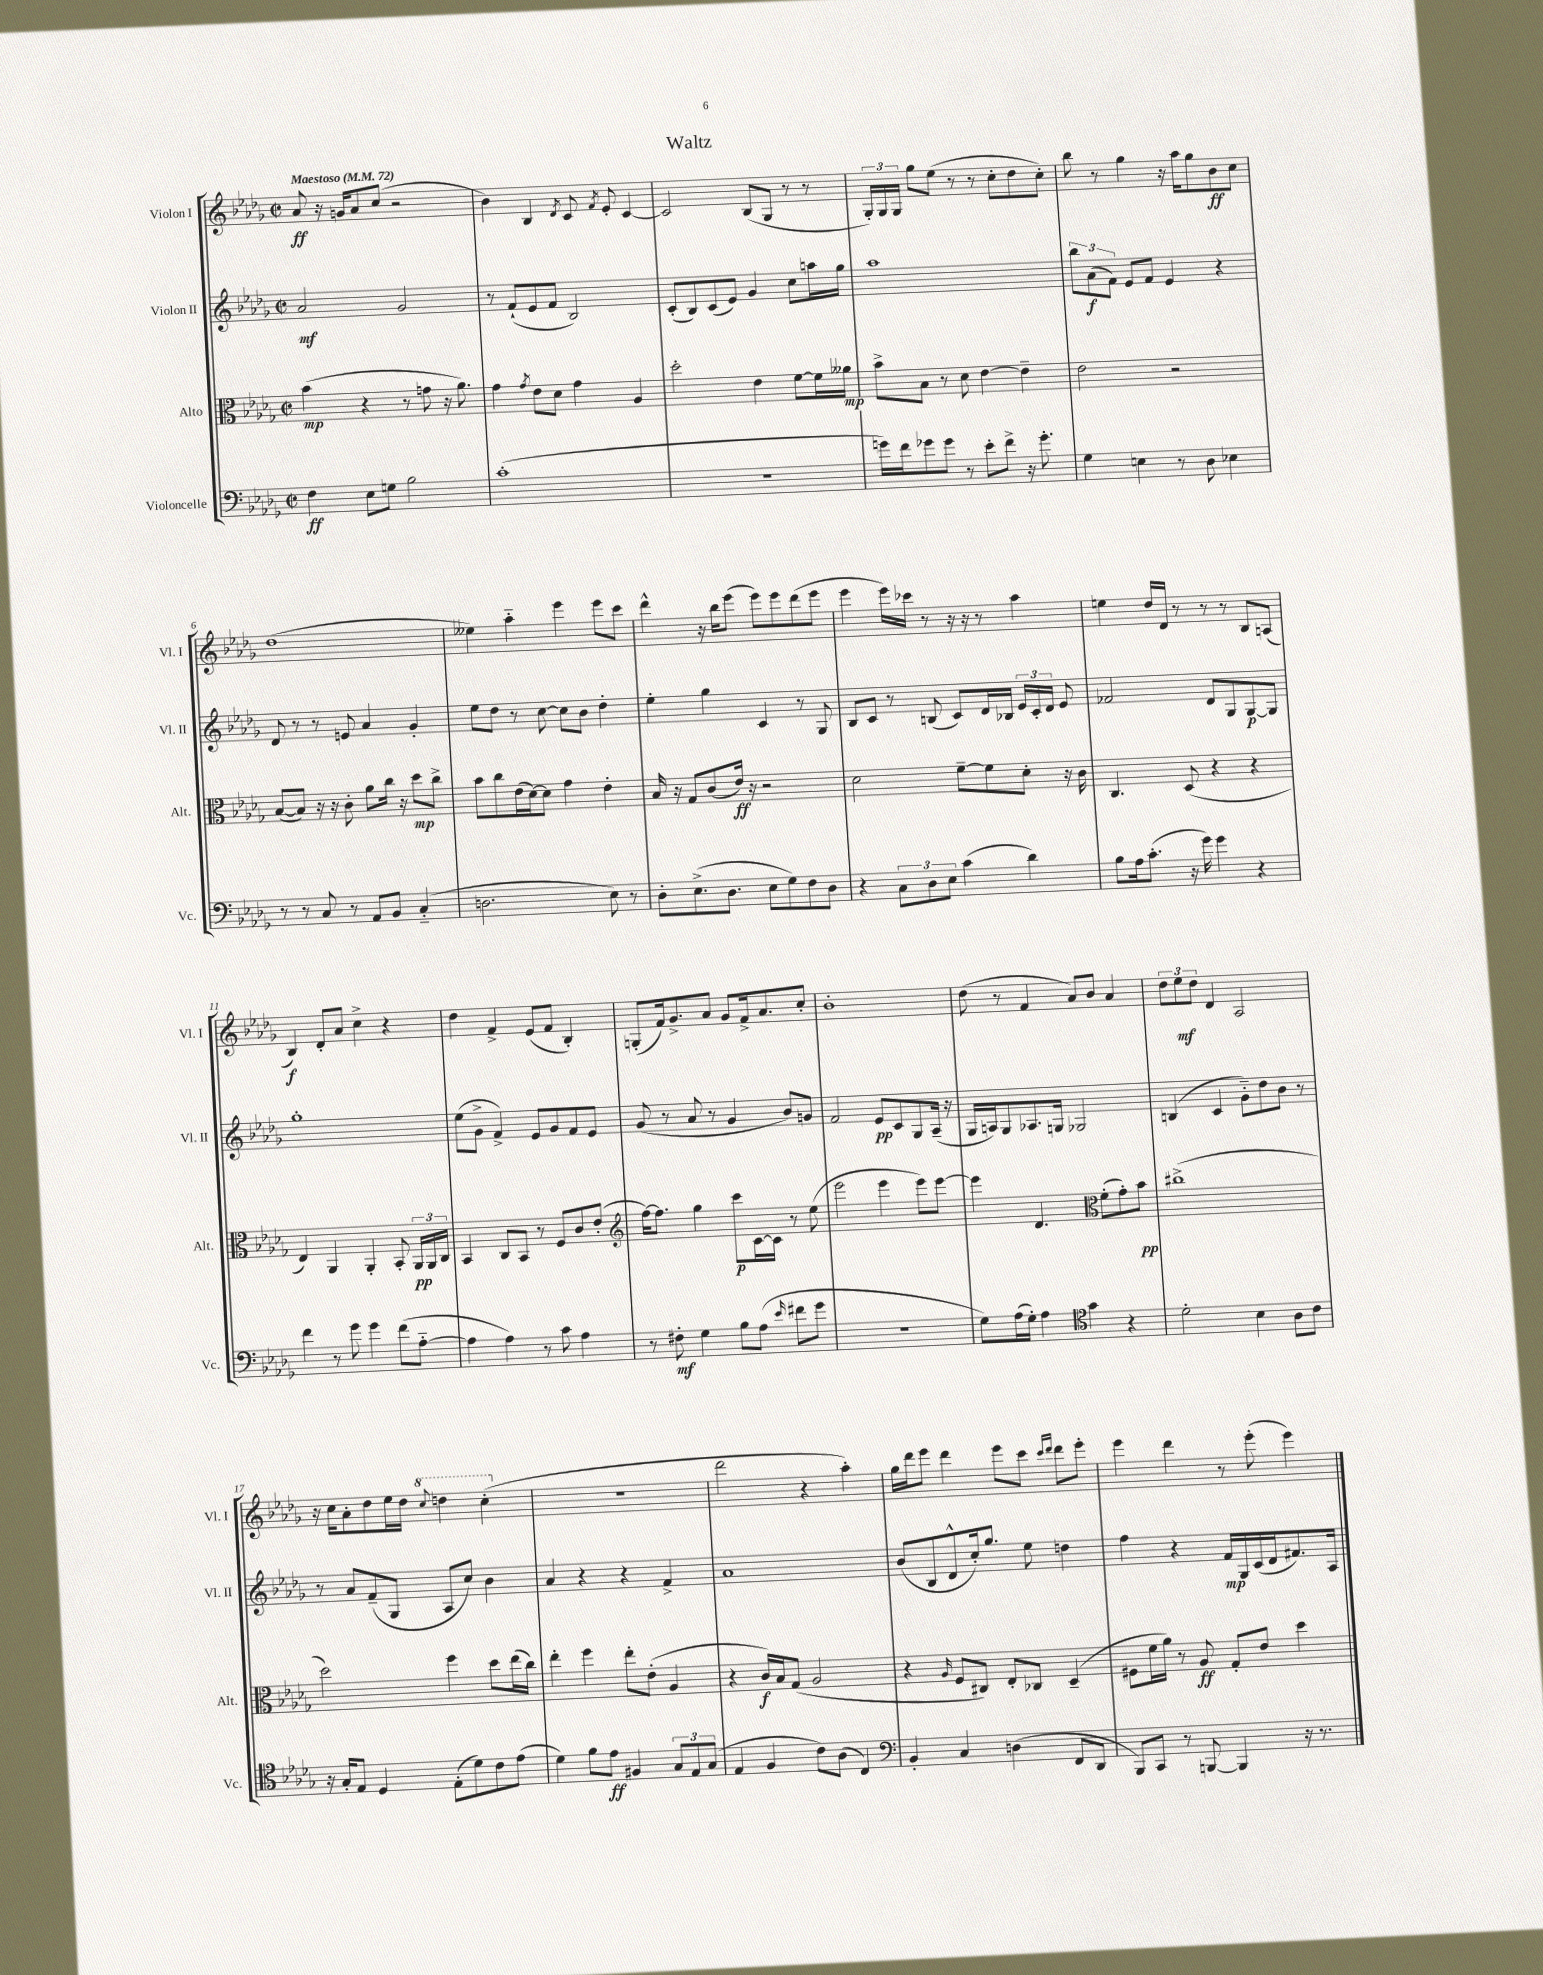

**kern	**kern	**kern	**kern
*staff4	*staff3	*staff2	*staff1
*clefF4	*clefC3	*clefG2	*clefG2
*k[b-e-a-d-g-]	*k[b-e-a-d-g-]	*k[b-e-a-d-g-]	*k[b-e-a-d-g-]
*M2/2	*M2/2	*M2/2	*M2/2
*met(c|)	*met(c|)	*met(c|)	*met(c|)
*MM72	*MM72	*MM72	*MM72
4F	(4b-	2a-	8a-
.	.	.	16r
.	.	.	16g
8E-	4r	.	8a-
8G	.	.	(8cc
2B-	8r	2g-	2r
.	8g	.	.
.	16r	.	.
.	8.a-)	.	.
=	=	=	=
(1c'	4g-	8r	4b-)
.	.	(8f`	.
.	8qg-	.	.
.	8e-	8e-	4B-
.	8d-	8f	.
.	.	.	8qd-
.	4g-	2B-)	8c
.	.	.	8qf
.	.	.	8e-'
.	4A-	.	[4c
=	=	=	=
1r	2dd-'	(8c'	2c]
.	.	8B-)	.
.	.	(8c	.
.	.	8e-)	.
.	4e-	4g-	(8B-
.	.	.	8G-
.	[8f	8cc	8r
.	16f]	16aa	8r
.	16a--	16gg-	.
=	=	=	=
16g)	8b-^	1aa-	24G-')
.	.	.	24G-
16f	.	.	.
.	.	.	24G-
8g-	8B-	.	8gg-
8g-	8r	.	(8ee-
8r	8d-	.	8r
8e-'	[4e-	.	8r
8f^	.	.	8cc'
16r	4e-~]	.	8dd-
8.g-'	.	.	.
.	.	.	8cc')
=	=	=	=
4G-	2e-	12bb-	8bb-
.	.	(12a-	.
.	.	.	8r
.	.	12f)	.
4E	.	8e-	4gg-
.	.	8f	.
8r	2r	4e-	16r
.	.	.	16aa-
8D-	.	.	8gg-
4E-	.	4r	8b-
.	.	.	8cc
=	=	=	=
8r	([8B-	8d-	(1dd-
8r	8B-])	8r	.
8C	16r	8r	.
.	16r	.	.
8r	8c'	8e	.
8AA-	8a-	4a-	.
8BB-	16cc	.	.
.	16r	.	.
(4C'~	8dd-	4g-'	.
.	8cc^	.	.
=	=	=	=
2.D	8b-	8ee-	4ee--)
.	8cc	8dd-	.
.	(16e-	8r	4aa-'~
.	[16d-)	.	.
.	8d-]	[8cc	.
.	4g-	8cc]	4eee-
.	.	8b-	.
8E-)	4e-'	4dd-'	8eee-
8r	.	.	8ccc
=	=	=	=
8D-'	16B-	4ee-'	4ddd-^^
.	16r	.	.
(8.E-^	8G-	.	.
.	(8c	4gg-	16r
8.D-	.	.	16bb-
.	16e-)	.	(8eee-
.	16r	.	.
8E-	2r	4c	8eee-)
8G-)	.	.	8eee-
8F	.	8r	(8ddd-
8D-	.	8G-	8eee-
=	=	=	=
4r	2d-	8B-	4eee-
.	.	8c	.
12C	.	8r	16eee-)
.	.	.	16ccc-
12D-	.	.	.
.	.	(8B	8r
12E-	.	.	.
(4c	[8f~	8c)	16r
.	.	.	16r
.	8f]	16d-	8r
.	.	16B-	.
4d-)	8d-'	24e-	4aa-
.	.	24c'	.
.	.	24d-	.
.	16r	8e-	.
.	16c	.	.
=	=	=	=
8B-	4.C	2f-	4ee
16A-	.	.	.
(8.c'	.	.	.
.	.	.	16dd-
.	.	.	16d-
16r	(8D-	.	8r
16g-)	.	.	.
4g-	4r	8d-	8r
.	.	8G-	8r
4r	4r	[8G-	8B-
.	.	8G-]	(8A
=	=	=	=
4f	4E-)	1gg-'	4B-)
8r	4AA-	.	8d-'
8g-	.	.	8a-
4g-	4AA-'	.	4cc^
(8f	8BB-'	.	4r
[8A-'~	24AA-	.	.
.	24AA-	.	.
.	24C	.	.
=	=	=	=
4A-]	4BB-	(8ee-	4dd-
.	.	8g-^	.
4A-)	8C	4f^)	4f^
.	8BB-	.	.
8r	8r	8e-	(8e-
8c	8F	8g-	8f
4A-	8c	8f	4B-')
.	(8e-'	8e-	.
=	=	=	=
*	*clefG2	*	*
8r	[16ff)	(8g-	(8G'
.	8.ff]	.	.
8F#'	.	8r	16f)
.	.	.	8.g-^
4G-	4gg-	8a-	.
.	.	8r	8a-
8B-	8ccc	4g-	8g-
(8A-	[16c	.	16f^
.	16c]	.	8.a-
16qqe-	.	.	.
8f#	8r	8b-)	.
8g-	(8ee-	8g	8cc'
=	=	=	=
1r	2eee-	2f	1b-'
.	4eee-	8e-	.
.	.	8c	.
.	8eee-)	8G-	.
.	[8eee-	(16A-~	.
.	.	16r	.
=	=	=	=
8G-)	4eee-]	16G-	(8dd-
.	.	16A)	.
(16A-	.	8G-	8r
16G-')	.	.	.
4A-	4.d-	8.A-	4f
.	.	16G	.
*clefC4	*	*	*
4g-	.	2G-	8a-)
*	*clefC3	*	*
.	(8f'	.	8b-
4r	8g-')	.	4a-
.	8b-	.	.
=	=	=	=
2d-'	(1cc#^	(4B	12dd-
.	.	.	12ee-
.	.	.	12dd-
.	.	4c	4d-
4B-	.	8g-'~)	2A-
.	.	8dd-	.
8A-	.	8b-	.
8c	.	8r	.
=	=	=	=
16r	2dd-)	8r	16r
16G-'	.	.	16cc
8E-	.	8a-	8a-'
4D-	.	(8f~	8dd-
.	.	8G-	16ee-
.	.	.	16dd-
.	.	.	8qqccc
(8E-'	4ff	8A-	4ddd
8d-)	.	8cc)	.
8c	8dd-	4b-	(4ccc'
(8e-	(16ee-	.	.
.	16cc)	.	.
=	=	=	=
4d-)	4ee-'	4a-	1r
8f	4ff	4r	.
8e-	.	.	.
4F#	8ee-'	4r	.
.	(8e-'	.	.
12G-	4A-	4f^	.
12E-	.	.	.
(12G-	.	.	.
=	=	=	=
4E-	4r	1a-	2ddd-
4F	16c)	.	.
.	16B-	.	.
.	(8G-	.	.
8c)	2A-	.	4r
(8A-	.	.	.
4C)	.	.	4aa-')
=	=	=	=
*clefF4	*	*	*
4BB-'	4r	(8b-	16gg-
.	.	.	16ddd-
.	.	8B-	8eee-
.	16qqA-	.	.
4C	8F	8d-^^	4ddd-
.	8C#)	16cc')	.
.	.	8.gg-	.
(4D	8E-'	.	8eee-
.	8C-	8ee-	8ccc
.	.	.	16qqccc
.	.	.	16qqddd-
8FF	(4D-~	4dd	8ddd-
8DD-	.	.	8eee-'
=	=	=	=
8BBB-)	8F#	4ff	4eee-
8CC	16f	.	.
.	16a-)	.	.
8r	8r	4r	4ddd-
[8BBB	8A-	.	.
4BBB]	8G-'	16f	8r
.	.	16G-	.
.	8e-	(16c	(8eee-'
.	.	16d-	.
16r	4dd-	8.f#)	4eee-)
8.r	.	.	.
.	.	16A-	.
==	==	==	==
*-	*-	*-	*-
